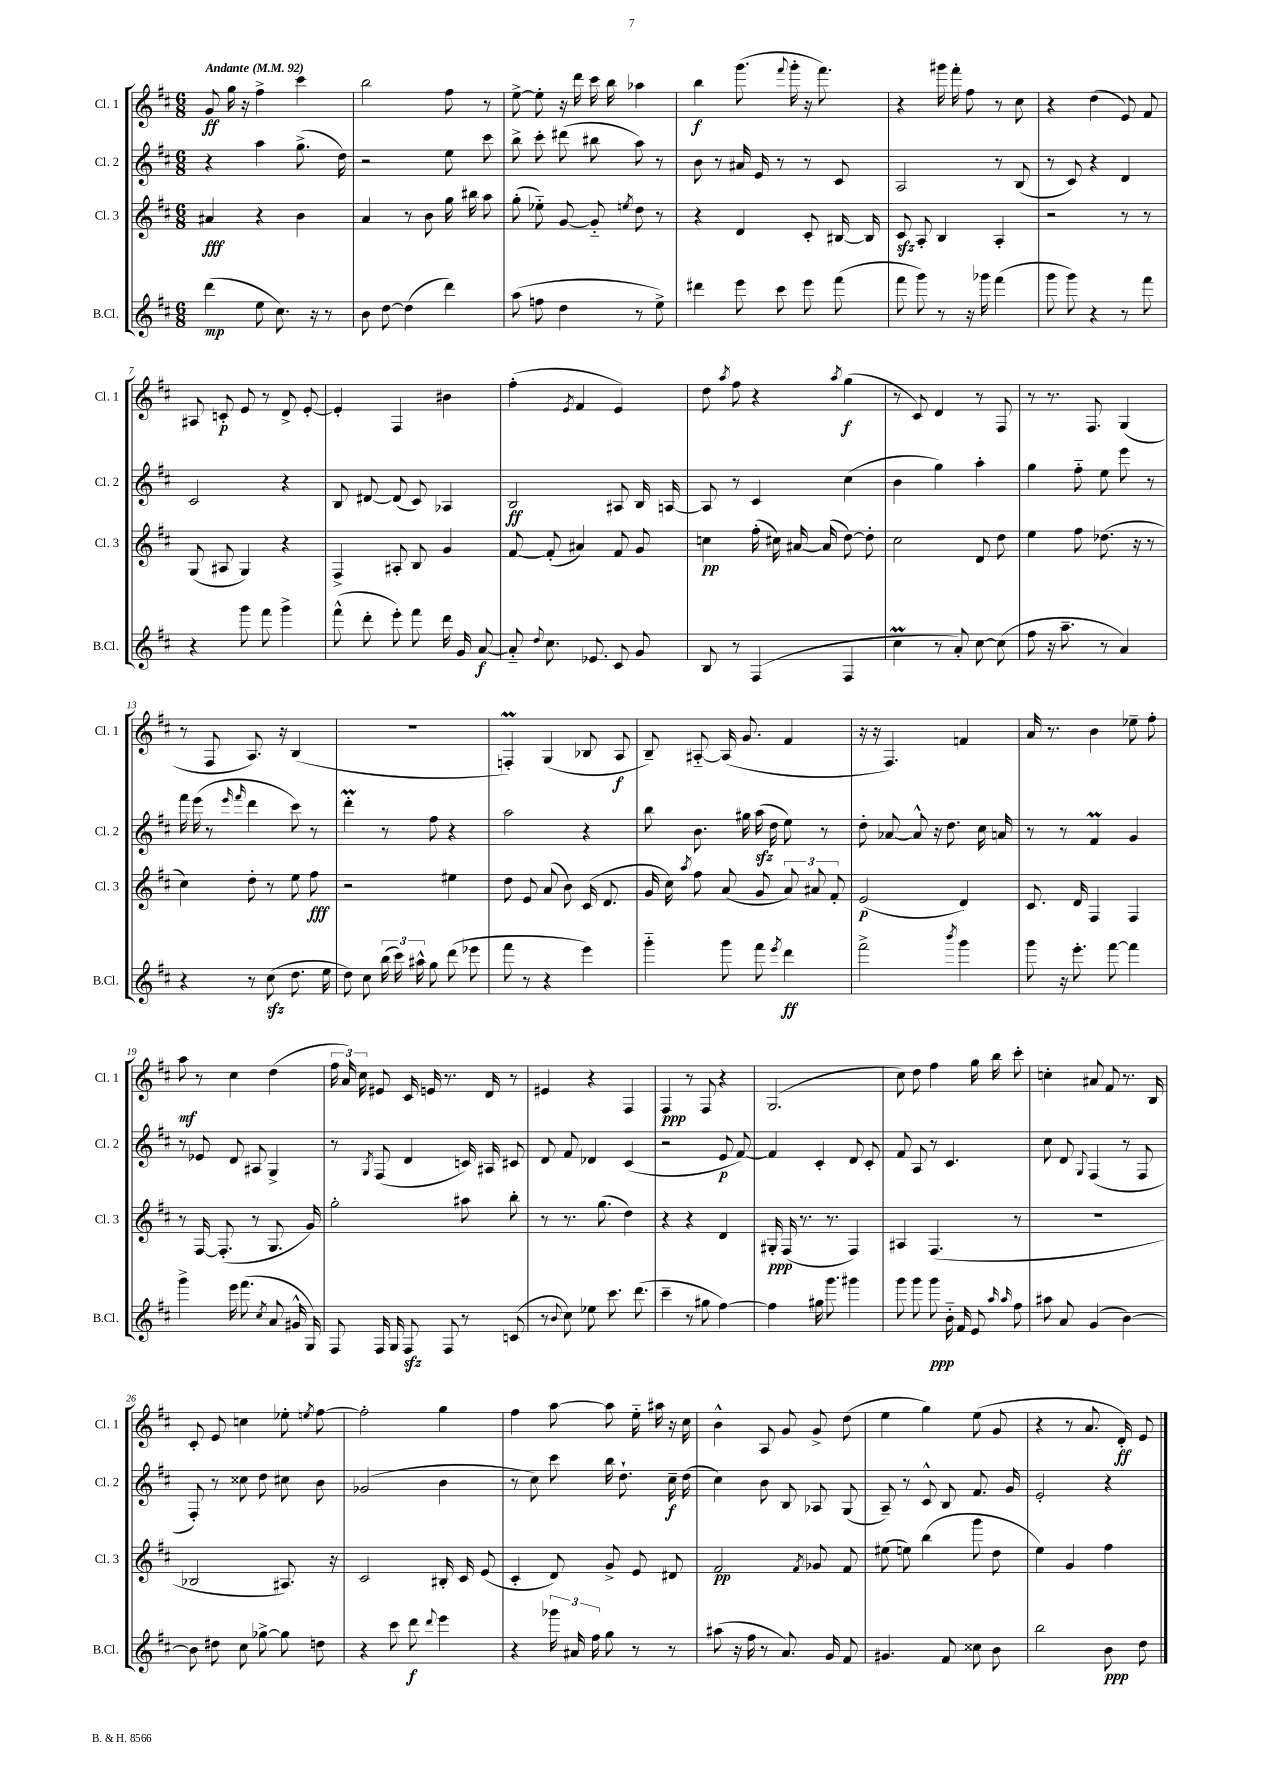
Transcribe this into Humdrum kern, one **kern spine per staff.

**kern	**dynam	**kern	**dynam	**kern	**dynam	**kern	**dynam
*part4	*part4	*part3	*part3	*part2	*part2	*part1	*part1
*staff4	*staff4	*staff3	*staff3	*staff2	*staff2	*staff1	*staff1
*I"B.Cl.	*	*I"Cl. 3	*	*I"Cl. 2	*	*I"Cl. 1	*
*I'B.Cl.	*	*I'Cl. 3	*	*I'Cl. 2	*	*I'Cl. 1	*
*clefG2	*	*clefG2	*	*clefG2	*	*clefG2	*
*k[f#c#]	*	*k[f#c#]	*	*k[f#c#]	*	*k[f#c#]	*
*M6/8	*	*M6/8	*	*M6/8	*	*M6/8	*
*MM92	*	*MM92	*	*MM92	*	*MM92	*
=1	=1	=1	=1	=1	=1	=1	=1
!	!	!	!	!	!	!LO:TX:a:B:t=Andante	!
(4ddd\	mp	4a#X/	fff	4r	.	8g/	ff
.	.	.	.	.	.	16gg\	.
.	.	.	.	.	.	16r	.
8ee\	.	4r	.	4aa\	.	4ff#^\	.
8.cc#\)	.	.	.	.	.	.	.
.	.	4b\	.	(8.gg^\	.	4ccc#\	.
16r	.	.	.	.	.	.	.
8r	.	.	.	.	.	.	.
.	.	.	.	16dd\)	.	.	.
=2	=2	=2	=2	=2	=2	=2	=2
8b\	.	4a/	.	2r	.	2bb\	.
[8dd\	.	.	.	.	.	.	.
(4dd\]	.	8r	.	.	.	.	.
.	.	8b\	.	.	.	.	.
4ddd\)	.	16gg\	.	8ee\	.	8ff#\	.
.	.	16bb#X\	.	.	.	.	.
.	.	8aa\	.	8ccc#\	.	8r	.
=3	=3	=3	=3	=3	=3	=3	=3
(8aa\	.	(8gg'\	.	8bb^\	.	[8ee^\	.
8ffn\	.	8ee-X\)	.	8ccc#'\	.	8ee'\]	.
4dd\	.	[8g/	.	(8ddd#X\	.	16r	.
.	.	.	.	.	.	16ddd\	.
.	.	8g/]	.	8bb#X\	.	16ccc#\	.
.	.	.	.	.	.	16bb\	.
.	.	8qeen/	.	.	.	.	.
8r	.	8dd\	.	8aa\)	.	4aa-X\	.
8ee^\)	.	8r	.	8r	.	.	.
=4	=4	=4	=4	=4	=4	=4	=4
4ddd#X\	.	4r	.	8b\	.	4bb\	f
.	.	.	.	8r	.	.	.
8eee\	.	4d/	.	16a#X/	.	(8.ggg\	.
.	.	.	.	16e/	.	.	.
8ccc#\	.	.	.	8r	.	.	.
.	.	.	.	.	.	8qqfff#/	.
.	.	.	.	.	.	16ggg'\	.
8eee\	.	8c#'/	.	8r	.	16r	.
.	.	.	.	.	.	8.fff#\)	.
(8fff#\	.	[16B#X/	.	8c#/	.	.	.
.	.	16B#/]	.	.	.	.	.
=5	=5	=5	=5	=5	=5	=5	=5
8fff#\	.	8c#zz/	.	2A/	.	4r	.
8ggg\)	.	8A'/	.	.	.	.	.
8r	.	4B/	.	.	.	16ggg#X\	.
.	.	.	.	.	.	16fff#'\	.
16r	.	.	.	.	.	8ff#\	.
16ggg-X\	.	.	.	.	.	.	.
(4fff#\	.	4A'/	.	8r	.	8r	.
.	.	.	.	(8B/	.	8cc#\	.
=6	=6	=6	=6	=6	=6	=6	=6
8ggg\	.	2r	.	8r	.	4r	.
8ggg\)	.	.	.	8c#/)	.	.	.
4r	.	.	.	4r	.	(4dd\	.
8r	.	8r	.	4d/	.	8e/)	.
8fff#\	.	8r	.	.	.	8f#/	.
!!LO:LB:g=z
=7	=7	=7	=7	=7	=7	=7	=7
4r	.	(8G/	.	2c#/	.	8A#X/	.
.	.	8A#X/	.	.	.	8cn'/	p
8ggg\	.	4G/)	.	.	.	8e/	.
8fff#\	.	.	.	.	.	8r	.
4ggg^\	.	4r	.	4r	.	8d^/	.
.	.	.	.	.	.	[8e'/	.
=8	=8	=8	=8	=8	=8	=8	=8
(8fff#^^\	.	4F#^/	.	8B/	.	4e'/]	.
8ddd'\	.	.	.	[8d#X/	.	.	.
8eee'\)	.	8A#X'/	.	(8d#/]	.	4F#/	.
8fff#\	.	8B/	.	8c#/)	.	.	.
16ddd\	.	4g/	.	4A-X/	.	4b#X\	.
16g/	.	.	.	.	.	.	.
[8a/	f	.	.	.	.	.	.
=9	=9	=9	=9	=9	=9	=9	=9
8a/]	.	[8f#/	.	2B/	ff	(4ff#'\	.
8qqdd/	.	.	.	.	.	.	.
8.cc#\	.	(8f#'/]	.	.	.	.	.
.	.	.	.	.	.	8qe/	.
.	.	4a#X/)	.	.	.	4f#/	.
8.e-X/	.	.	.	.	.	.	.
8c#/	.	8f#/	.	8A#X/	.	4e/)	.
8g/	.	8g/	.	16B/	.	.	.
.	.	.	.	[16An/	.	.	.
=10	=10	=10	=10	=10	=10	=10	=10
8B/	.	4ccn\	pp	8A/]	.	8dd\	.
.	.	.	.	.	.	8qaa/	.
8r	.	.	.	8r	.	8ff#\	.
(4F#/	.	(16ff#'\	.	4c#/	.	4r	.
.	.	16cc#X\)	.	.	.	.	.
.	.	[16a#X/	.	.	.	.	.
.	.	(16a#/]	.	.	.	.	.
.	.	.	.	.	.	8qaa/	.
4F#/	.	[8dd\)	.	(4cc#\	.	(4gg\	f
.	.	8dd'\]	.	.	.	.	.
=11	=11	=11	=11	=11	=11	=11	=11
4cc#m\	.	2cc#\	.	4b\	.	8r	.
.	.	.	.	.	.	8c#/)	.
8r	.	.	.	4gg\)	.	4d/	.
8a'/)	.	.	.	.	.	.	.
[8cc#\	.	8d/	.	4aa'\	.	8r	.
(8cc#\]	.	8dd\	.	.	.	8F#/	.
=12	=12	=12	=12	=12	=12	=12	=12
8ff#\	.	4ee\	.	4gg\	.	8r	.
16r	.	.	.	.	.	8.r	.
8.aa~\	.	.	.	.	.	.	.
.	.	8ff#\	.	8ff#\	.	.	.
.	.	.	.	.	.	8.F#/	.
8r	.	(8.dd-X\	.	8ee\	.	.	.
4a/)	.	.	.	8eee\	.	(4G/	.
.	.	16r	.	.	.	.	.
.	.	8r	.	8r	.	.	.
!!LO:LB:g=z
=13	=13	=13	=13	=13	=13	=13	=13
4r	.	4cc#\)	.	16fff#\	.	8r	.
.	.	.	.	(16eee\	.	.	.
.	.	.	.	8r	.	8F#/	.
.	.	.	.	16qqeee/	.	.	.
.	.	.	.	16qqfff#/	.	.	.
8r	.	8dd'\	.	4ddd\	.	8.A/)	.
(8cc#zz\	.	8r	.	.	.	.	.
.	.	.	.	.	.	16r	.
8.dd\	.	8ee\	.	8ccc#\)	.	(4B/	.
.	.	8ff#\	fff	8r	.	.	.
16ee\	.	.	.	.	.	.	.
=14	=14	=14	=14	=14	=14	=14	=14
8dd\)	.	2r	.	4dddM'\	.	2.r	.
8cc#\	.	.	.	.	.	.	.
(24bb\	.	.	.	8r	.	.	.
24ccc#\)	.	.	.	.	.	.	.
24aa#X^^\	.	.	.	.	.	.	.
8gg\	.	.	.	8ff#\	.	.	.
(8ddd\	.	4ee#X\	.	4r	.	.	.
8eee-X\	.	.	.	.	.	.	.
=15	=15	=15	=15	=15	=15	=15	=15
8fff#\	.	8dd\	.	2aa\	.	4FnM'/)	.
8r	.	8e/	.	.	.	.	.
4r	.	(8a/	.	.	.	(4G/	.
.	.	8b\)	.	.	.	.	.
4eee\)	.	(16c#/	.	4r	.	8B-X/	.
.	.	8.d/	.	.	.	.	.
.	.	.	.	.	.	8A/	f
=16	=16	=16	=16	=16	=16	=16	=16
4ggg\	.	16g/	.	8bb\	.	8B~/)	.
.	.	16cc#\)	.	.	.	.	.
.	.	8qaa/	.	.	.	.	.
.	.	8ff#\	.	8.b\	.	[8A#X/	.
8ggg\	.	(8a/	.	.	.	(16A#/]	.
.	.	.	.	16gg#X\	.	8.g/	.
8fff#\	.	8g/	.	(16aazz\	.	.	.
.	.	.	.	16dd\	.	.	.
8qeee/	.	.	.	.	.	.	.
4ddd\	ff	12a/)	.	8ee\)	.	4f#/	.
.	.	12a#X/	.	.	.	.	.
.	.	.	.	8r	.	.	.
.	.	12f#'/	.	.	.	.	.
=17	=17	=17	=17	=17	=17	=17	=17
2fff#^\	.	(2e/	p	8dd'\	.	16r	.
.	.	.	.	.	.	16r	.
.	.	.	.	[8a-X/	.	4.F#/)	.
.	.	.	.	8a-^^/]	.	.	.
.	.	.	.	16r	.	.	.
.	.	.	.	8.dd\	.	.	.
8qbbb/	.	.	.	.	.	.	.
4ggg\	.	4d/)	.	.	.	4fn/	.
.	.	.	.	16cc#\	.	.	.
.	.	.	.	16an/	.	.	.
=18	=18	=18	=18	=18	=18	=18	=18
8ggg\	.	8.c#/	.	8r	.	16a/	.
.	.	.	.	.	.	8.r	.
16r	.	.	.	8r	.	.	.
8.eee'\	.	16d/	.	.	.	.	.
.	.	4F#/	.	4f#m/	.	4b\	.
[8fff#\	.	.	.	.	.	.	.
4fff#\]	.	4F#/	.	4g/	.	8ee-X~\	.
.	.	.	.	.	.	8ff#'\	.
!!LO:LB:g=z
=19	=19	=19	=19	=19	=19	=19	=19
4ggg^\	.	8r	.	8r	.	8aa\	mf
.	.	[16F#/	.	8e-X/	.	8r	.
.	.	(8.F#'/]	.	.	.	.	.
16eee\	.	.	.	8d/	.	4cc#\	.
(8.fff#\	.	.	.	.	.	.	.
.	.	8r	.	8A#X/	.	.	.
8qcc#/	.	.	.	.	.	.	.
8a/	.	8.G/	.	4G^/	.	(4dd\	.
16g#X^^/	.	.	.	.	.	.	.
16G/)	.	16g/)	.	.	.	.	.
=20	=20	=20	=20	=20	=20	=20	=20
8F#/	.	2gg'\	.	8r	.	24ff#\	.
.	.	.	.	.	.	24a/)	.
.	.	.	.	.	.	24cc#\	.
.	.	.	.	8qG/	.	.	.
16F#/	.	.	.	(8F#/	.	8e#X/	.
16G/	.	.	.	.	.	.	.
8F#zz/	.	.	.	4d/	.	16c#/	.
.	.	.	.	.	.	16en/	.
8F#/	.	.	.	.	.	8.r	.
8r	.	8aa#X\	.	16cn/)	.	.	.
.	.	.	.	16A#X/	.	16d/	.
(8cn/	.	8bb'\	.	8c#X/	.	8r	.
=21	=21	=21	=21	=21	=21	=21	=21
8r	.	8r	.	8d/	.	4e#X/	.
8qqb/	.	.	.	.	.	.	.
8cc#\)	.	8.r	.	8f#/	.	.	.
8ee-X\	.	.	.	4d-X/	.	4r	.
.	.	(8.gg\	.	.	.	.	.
8.ccc#\	.	.	.	.	.	.	.
.	.	4dd\)	.	(4c#/	.	4F#/	.
(8.ddd\	.	.	.	.	.	.	.
=22	=22	=22	=22	=22	=22	=22	=22
4ccc#~\	.	4r	.	2r	.	4F#/	ppp
8r	.	4r	.	.	.	8r	.
8gg#X\	.	.	.	.	.	8F#/	.
[4ff#\)	.	4d/	.	8e/	p	4r	.
.	.	.	.	[8f#/)	.	.	.
=23	=23	=23	=23	=23	=23	=23	=23
4ff#\]	.	16G#X'/	ppp	4f#/]	.	(2.G/	.
.	.	(16F#/	.	.	.	.	.
.	.	8.r	.	.	.	.	.
16gg#X\	.	.	.	4c#'/	.	.	.
8.ggg\	.	8.r	.	.	.	.	.
4ggg#X\	.	4F#/)	.	8d/	.	.	.
.	.	.	.	8c#'/	.	.	.
=24	=24	=24	=24	=24	=24	=24	=24
8ggg\	.	4A#X/	.	8f#/	.	8cc#\)	.
8ggg\	.	.	.	8A/	.	8dd\	.
8ggg\	ppp	(4.F#/	.	8r	.	4ff#\	.
16b\	.	.	.	4.c#/	.	.	.
16f#/	.	.	.	.	.	.	.
8e/	.	.	.	.	.	16gg\	.
.	.	.	.	.	.	16bb\	.
16qqaa/	.	.	.	.	.	.	.
16qqaa/	.	.	.	.	.	.	.
8ff#\	.	8r	.	.	.	8ccc#'\	.
=25	=25	=25	=25	=25	=25	=25	=25
8aa#X\	.	2.r	.	8cc#\	.	4ccn'\	.
8a/	.	.	.	8d/	.	.	.
.	.	.	.	8qqG/	.	.	.
(4g/	.	.	.	(4F#/	.	8a#X/	.
.	.	.	.	.	.	8f#/	.
[4b\)	.	.	.	8r	.	8.r	.
.	.	.	.	8F#/	.	.	.
.	.	.	.	.	.	16B/	.
!!LO:LB:g=z
=26	=26	=26	=26	=26	=26	=26	=26
8b\]	.	2B-X/	.	8F#'/)	.	8c#'/	.
8dd#X\	.	.	.	8r	.	8e/	.
8cc#\	.	.	.	8cc##X\	.	4ccn\	.
[8gg-X^\	.	.	.	8dd\	.	.	.
8gg-\]	.	8.A#X/)	.	8cc#X\	.	8ee-X'\	.
.	.	.	.	.	.	8qeen/	.
8ddn\	.	.	.	8b\	.	[8ff#\	.
.	.	16r	.	.	.	.	.
=27	=27	=27	=27	=27	=27	=27	=27
4r	.	2c#/	.	(2g-X/	.	2ff#'\]	.
8ccc#\	.	.	.	.	.	.	.
8ddd\	f	.	.	.	.	.	.
8qqddd/	.	.	.	.	.	.	.
4eee\	.	16B#X'/	.	4b\	.	4gg\	.
.	.	16c#/	.	.	.	.	.
.	.	(8e/	.	.	.	.	.
=28	=28	=28	=28	=28	=28	=28	=28
4r	.	4c#'/	.	8r	.	4ff#\	.
.	.	.	.	8cc#\)	.	.	.
24ggg-X\	.	8d/)	.	8ccc#\	.	[8aa\	.
24a#X/	.	.	.	.	.	.	.
24ff#\	.	.	.	.	.	.	.
8gg\	.	8g^/	.	16bb\	.	8aa\]	.
.	.	.	.	8.dd`\	.	.	.
8r	.	8e/	.	.	.	16ee\	.
.	.	.	.	.	.	16aa#X\	.
8r	.	8d#X/	.	16cc#~\	f	16r	.
.	.	.	.	(16dd\	.	16cc#\	.
=29	=29	=29	=29	=29	=29	=29	=29
(8aa#X\	.	2f#/	pp	4cc#\)	.	4b^^\	.
16r	.	.	.	.	.	.	.
16ff#\	.	.	.	.	.	.	.
8r	.	.	.	8b\	.	8A/	.
8.a/)	.	.	.	8B/	.	8g/	.
.	.	8qf#/	.	.	.	.	.
.	.	8g-X/	.	8A-X/	.	8g^/	.
16g/	.	.	.	.	.	.	.
8f#/	.	8f#/	.	(8G/	.	(8dd\	.
=30	=30	=30	=30	=30	=30	=30	=30
4.g#X/	.	(8ee#X\	.	8A~/)	.	4ee\	.
.	.	8een\)	.	8r	.	.	.
.	.	(4bb\	.	8c#^^/	.	4gg\)	.
8f#/	.	.	.	8B/	.	.	.
8cc##X\	.	8ggg\	.	8.f#/	.	(8ee\	.
8b\	.	8dd\	.	.	.	8g/	.
.	.	.	.	16g/	.	.	.
=31	=31	=31	=31	=31	=31	=31	=31
2bb\	.	4ee\)	.	2e'/	.	4r	.
.	.	4g/	.	.	.	8r	.
.	.	.	.	.	.	8.a/	.
8b\	ppp	4ff#\	.	4r	.	.	.
.	.	.	.	.	.	16d'/)	ff
8dd\	.	.	.	.	.	8e/	.
==	==	==	==	==	==	==	==
*-	*-	*-	*-	*-	*-	*-	*-
